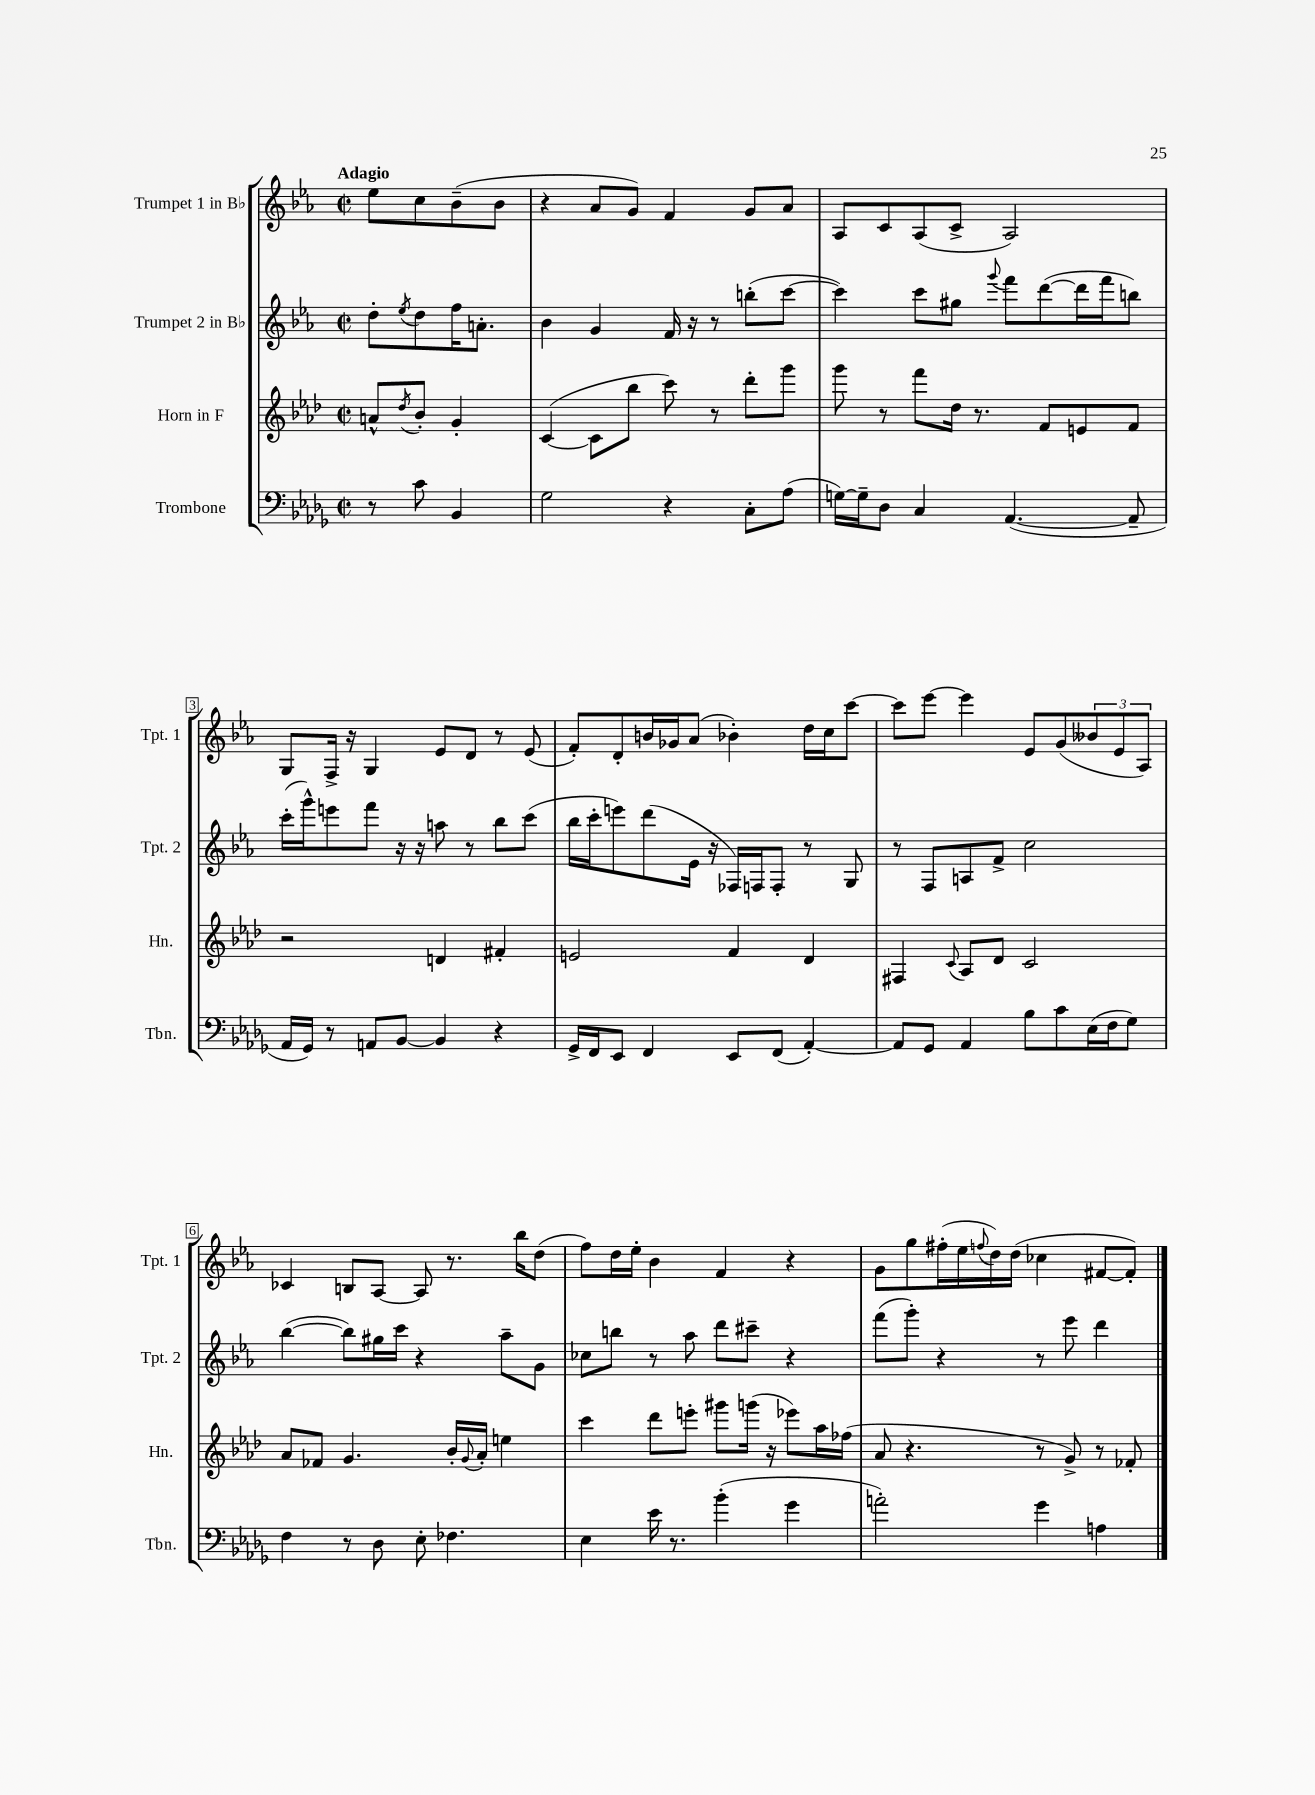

**kern	**kern	**kern	**kern
*staff4	*staff3	*staff2	*staff1
*clefF4	*clefG2	*clefG2	*clefG2
*k[b-e-a-d-g-]	*k[b-e-a-d-]	*k[b-e-a-]	*k[b-e-a-]
*M2/2	*M2/2	*M2/2	*M2/2
*met(c|)	*met(c|)	*met(c|)	*met(c|)
8r	8a^^/L	8dd'\L	8ee-\L
.	8qdd-/	8qee-/	.
8c\	8b-'/J	8dd\	8cc\
4BB-/	4g'/	16ff\K	(8b-~\
.	.	8.a'\J	.
.	.	.	8b-\J
=	=	=	=
2G-\	([4c/	4b-\	4r
.	8c\]L	4g/	8a-/L
.	8bb-\J	.	8g/J)
4r	8ccc\)	16f/	4f/
.	.	16r	.
.	8r	8r	.
8C'\L	8ddd-'\L	(8bb'\L	8g/L
(8A-\J	8ggg\J	[8ccc\J	8a-/J
=	=	=	=
[16G\LL)	8ggg\	4ccc\])	8A-/L
16G~\]J	.	.	.
8D-\J	8r	.	8c/
4C/	8fff\L	8ccc\L	(8A-/
.	16dd-\Jk	8gg#\J	8c^/J
.	8.r	.	.
.	.	8qqggg/	.
([4.AA-/	.	8fff\L	2A-/)
.	8f/L	([8ddd\	.
.	8e/	16ddd\]L	.
.	.	16fff\J	.
8AA-~/]	8f/J	8bb\J)	.
=	=	=	=
16AA-/LL	2r	(16ccc'\LL	8G/L
16GG-/JJ)	.	16ggg^^\J)	.
8r	.	8eee\	16F^/Jk
.	.	.	16r
8AA/L	.	8fff\J	4G/
[8BB-/J	.	16r	.
.	.	16r	.
4BB-/]	4d/	8aa\	8e-/L
.	.	8r	8d/J
4r	4f#'/	8bb-\L	8r
.	.	(8ccc\J	(8e-/
=	=	=	=
16GG-^/LL	2e/	16bb-\LL	8f'/L)
16FF/J	.	16ccc'\J	.
8EE-/J	.	8eee\)	8d'/
4FF/	.	(8ddd\	16b/L
.	.	.	16g-/J
.	.	16e-\Jk	(8a-/J
.	.	16r	.
8EE-/L	4f/	16F-/LL)	4b-'\)
.	.	16F/J	.
(8FF/J	.	8F'/J	.
[4AA-'/)	4d-/	8r	16dd\LL
.	.	.	16cc\J
.	.	8G/	[8ccc\J
=	=	=	=
8AA-/]L	4F#/	8r	8ccc\]L
8GG-/J	.	8F/L	[8eee-\J
.	8qqc/	.	.
4AA-/	8A-/L	8A/	4eee-\]
.	8d-/J	8f^/J	.
8B-\L	2c/	2cc\	8e-/L
8c\	.	.	(8g/
(16E-\L	.	.	12b--/
16F\J	.	.	.
.	.	.	12e-/
8G-\J)	.	.	.
.	.	.	12A-/J)
=	=	=	=
4F\	8a-/L	([4bb-\	4c-/
.	8f-/J	.	.
8r	4.g/	8bb-\]L)	8B/L
8D-\	.	16gg#\L	[8A-/J
.	.	16ccc\JJ	.
8E-'\	.	4r	8A-/]
4.F-\	16b-'/LL	.	8.r
.	8qqg/	.	.
.	16a-'/JJ	.	.
.	4ee\	8aa-~\L	.
.	.	.	16bb-\LK
.	.	8g\J	(8dd\J
=	=	=	=
4E-\	4ccc\	8cc-\L	8ff\L)
.	.	8bb\J	16dd\L
.	.	.	16ee-'\JJ
16e-\	8ddd-\L	8r	4b-\
8.r	.	.	.
.	8eee'\J	8aa-\	.
(4b-'\	8ggg#\L	8ddd\L	4f/
.	(16ggg\Jk	8ccc#~\J	.
.	16r	.	.
4g-\	8eee-\L)	4r	4r
.	16aa-\L	.	.
.	(16ff-\JJ	.	.
=	=	=	=
2a'\)	8a-/	(8fff\L	8g\L
.	4.r	8ggg'\J)	8gg\
.	.	4r	(16ff#'\L
.	.	.	16ee-\
.	.	.	8qqff/
.	.	.	16dd\)
.	.	.	(16dd\JJ
4g-\	8r	8r	4cc-\
.	8g^/)	8eee-\	.
4A\	8r	4ddd\	[8f#/L
.	8f-'/	.	8f#'/]J)
==	==	==	==
*-	*-	*-	*-
